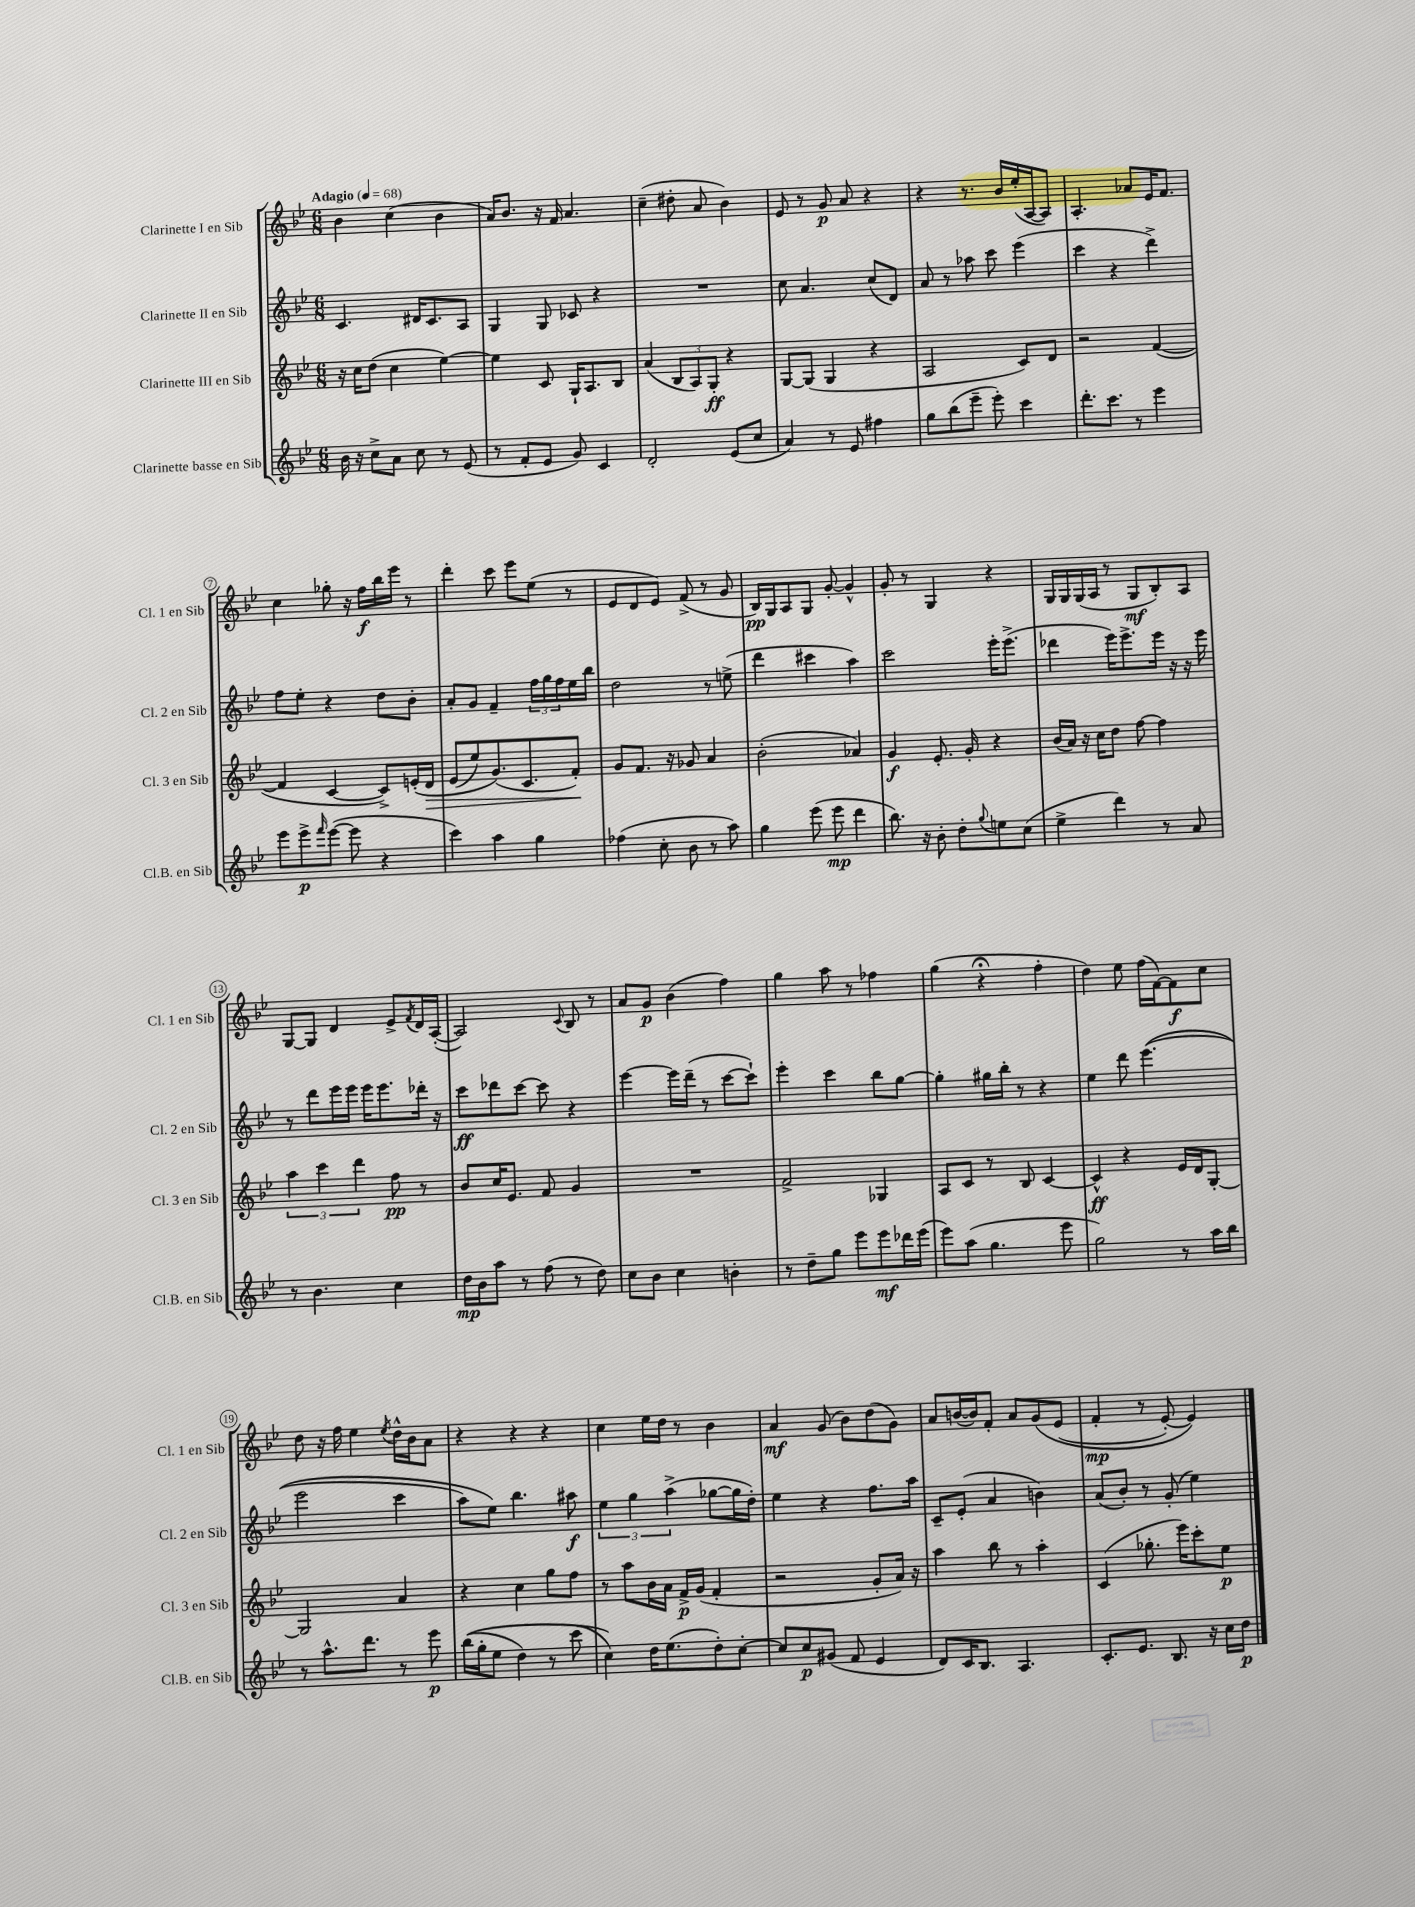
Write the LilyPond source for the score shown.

<<
\new StaffGroup <<
\new Staff = "s0" \with { instrumentName = "Clarinette I en Sib" shortInstrumentName = "Cl. 1 en Sib" } {
    \clef treble \key bes \major \numericTimeSignature \time 6/8 \tempo "Adagio" 4 = 68
    bes'4 c''4( bes'4 |
    a'16) bes'8. r16 f'16 a'4. |
    c''4--( dis''8-. a'8 bes'4) |
    ees'8 r8 g'8\p a'8 r4 |
    r4 r8. bes'16 ees''16-.( a16~ a8) |
    a4.-. aes'8 ees'16 f'8. |
    c''4 ges''8-. r16 f''16\f bes''16 ees'''16 r8 |
    d'''4-. c'''8 ees'''8 ees''8( r8 |
    ees'8 d'8 ees'8) f'8->( r8 g'8 |
    bes16\pp) g16 a8 g8 g'8~-. g'4-^ |
    g'8-. r8 g4 r4 |
    g16 g16 g16( a16 r8 g8\mf bes8-.) a8 |
    g8~ g8 d'4 ees'8-> \acciaccatura { f'8 } d'16 a16~-.( |
    a2) \appoggiatura { c'8 } bes8 r8 |
    a'8 g'8\p bes'4( f''4) |
    g''4 a''8 r8 fes''4 |
    g''4( r4\fermata f''4-. |
    d''4) ees''8 f''16( f'16~) f'8\f c''8 |
    d''8 r16 f''16 ees''4 \acciaccatura { ees''8 } d''16-^ bes'16 a'8 |
    r4 r4 r4 |
    c''4 ees''16 d''16 r8 bes'4 |
    a'4\mf g'8( bes'8) d''8( g'8) |
    a'8 b'16~( b'16) f'8-. a'8 g'8\( ees'8( |
    f'4-.\mp r8 ees'8~-.) ees'4\) \bar "|." |
}
\new Staff = "s1" \with { instrumentName = "Clarinette II en Sib" shortInstrumentName = "Cl. 2 en Sib" } {
    \clef treble \key bes \major \numericTimeSignature \time 6/8
    c'4. dis'16 c'8. a8 |
    g4 g8 ces'8 r4 |
    R2. |
    c''8 a'4. c''8( d'8) |
    a'8 r8 aes''8 c'''8 ees'''4( |
    c'''4 r4 d'''4->) |
    f''8 ees''8-. r4 d''8 bes'8-. |
    a'8-. g'8 f'4-- \tuplet 3/2 { f''16 g''16 f''16 } ees''16 bes''16 |
    d''2 r8 e''8->( |
    d'''4 cis'''4 a''4) |
    c'''2 ees'''16-. ees'''8.->( |
    des'''4 ees'''16) ees'''8.-> ees'''16 r16 r16 ees'''16 |
    r8 d'''8 ees'''16 ees'''16 ees'''16 ees'''8. des'''16-. r16 |
    c'''8\ff des'''8 c'''8~ c'''8 r4 |
    ees'''4~ ees'''16 d'''16--( r8 c'''8~ c'''8-!) |
    ees'''4-. c'''4 bes''8 g''8~ |
    g''4-. gis''16 bes''16-. r8 r4 |
    ees''4 d'''8 ees'''4.(\( |
    ees'''2 c'''4 |
    a''8) ees''8\) bes''4. ais''8\f |
    \tuplet 3/2 { ees''4 g''4 a''4->( } ges''8~ ges''16 d''16-.) |
    ees''4 r4 f''8. a''16 |
    c'8-- ees'8-.( a'4 b'4) |
    a'8( bes'8-.) r8 g'8-.( ees''4) \bar "|." |
}
\new Staff = "s2" \with { instrumentName = "Clarinette III en Sib" shortInstrumentName = "Cl. 3 en Sib" } {
    \clef treble \key bes \major \numericTimeSignature \time 6/8
    r16 c''16 d''8( c''4 ees''4~) |
    ees''4 c'8 g16-! a8. bes8 |
    a'4( \tuplet 3/2 { bes8 a8) g8-.\ff } r4 |
    g8~ g8( g4 r4 |
    a2 c'8) d'8 |
    r2 f'4~( |
    f'4 c'4~ c'8->) e'16-.\( d'16\> |
    ees'8( ees''8) g'8.(\) c'8. f'8-.\!) |
    g'8 f'8. r16 ges'8 a'4 |
    bes'2-.( aes'4) |
    g'4\f ees'8.-. g'16-. r4 |
    bes'16( a'16) r16 c''16 d''8 f''8~ f''4 |
    \tuplet 3/2 { a''4 c'''4 d'''4 } f''8\pp r8 |
    bes'8 c''16 ees'8. f'8 g'4 |
    R2. |
    f'2-> ges4 |
    a8 c'8 r8 bes8 c'4~ |
    c'4-^\ff r4 ees'16 d'16 g8~-. |
    g2 a'4 |
    r4 c''4 g''8 f''8 |
    r8 a''8 bes'16 a'16 f'16->\p g'16( f'4-. |
    r2 g'8-. a'16) r16 |
    a''4 bes''8 r8 a''4-. |
    c'4( ges''8.-. ees'''16) c'''8-. ees''8\p \bar "|." |
}
\new Staff = "s3" \with { instrumentName = "Clarinette basse en Sib" shortInstrumentName = "Cl.B. en Sib" } {
    \clef treble \key bes \major \numericTimeSignature \time 6/8
    bes'16 r16 c''8-> a'8 c''8 r8 ees'8( |
    r8 f'8-. ees'8 g'8) c'4 |
    d'2-. ees'8( c''8 |
    a'4) r8 ees'8 fis''4 |
    g''8 bes''8( ees'''8-- ees'''8-.) c'''4 |
    d'''8.-. c'''8. r8 ees'''4 |
    ees'''8 ees'''8->\p \grace { f'''16 } ees'''8~( ees'''8 r4 |
    c'''4) a''4 g''4 |
    fes''4( c''8-. bes'8 r8 a''8) |
    g''4 ees'''8( ees'''8\mp d'''4 |
    bes''8.) r16 bes'8-. d''8-. \appoggiatura { g''8 } e''8 c''8( |
    ees''4-> d'''4) r8 a'8 |
    r8 bes'4. c''4 |
    d''16\mp bes'16 a''8 r8 f''8( r8 d''8) |
    c''8 bes'8 c''4 b'4-. |
    r8 d''8-- g''8 ees'''8 ees'''8\mf des'''16 ees'''16( |
    ees'''8) a''8( g''4. ees'''8 |
    g''2) r8 a''16 bes''16 |
    r8 a''8.-^ d'''8. r8 ees'''8\p |
    bes''16(\( g''16-. ees''8 d''4) r8 c'''8( |
    c''4)\) d''16 ees''8.( d''8-.) c''8~-. |
    c''8 c''8\p gis'8( f'8 ees'4 |
    d'8) c'16 bes8. a4. |
    c'8.-. ees'8. bes8. r16 c''16 d''16\p \bar "|." |
}
>>
>>
\layout { \context { \Score \override BarNumber.stencil = #(make-stencil-circler 0.1 0.3 ly:text-interface::print) } }
